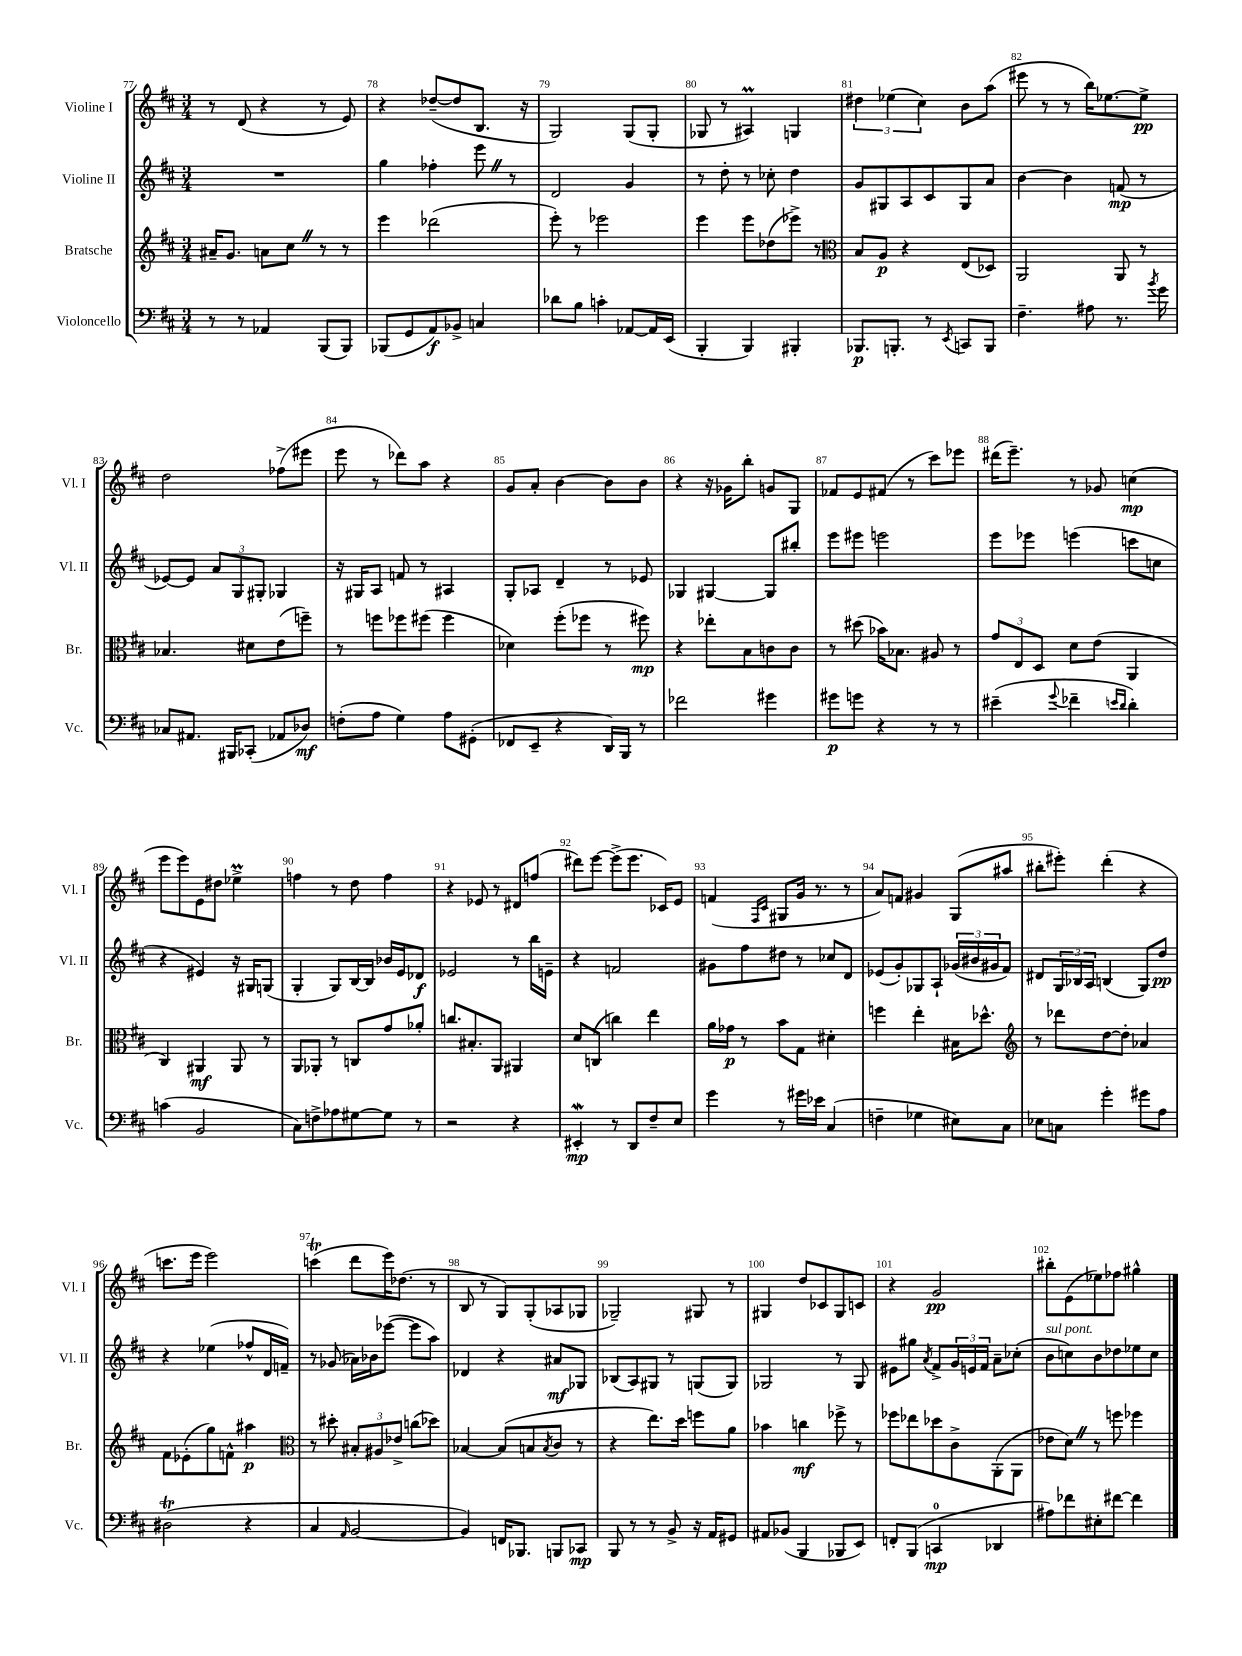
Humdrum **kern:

**kern	**kern	**kern	**kern
*staff4	*staff3	*staff2	*staff1
*clefF4	*clefG2	*clefG2	*clefG2
*k[f#c#]	*k[f#c#]	*k[f#c#]	*k[f#c#]
*M3/4	*M3/4	*M3/4	*M3/4
8r	16a#~/LK	2.r	8r
.	8.g/J	.	.
8r	.	.	(8d/
4AA-/	8a\L	.	4r
.	8cc#\J	.	.
(8BBB/L	8r	.	8r
8BBB/J)	8r	.	8e/)
=	=	=	=
(8BBB-/L	4eee\	4gg\	4r
8GG/	.	.	.
8AA/)	(2ddd-\	4ff-'\	([8dd-~/L
8BB-^/J	.	.	8dd-/]
4C/	.	8eee\	8.B/J
.	.	8r	.
.	.	.	16r
=	=	=	=
8d-\L	8eee'\)	2d/	2G/)
8B\J	8r	.	.
4c'\	2eee-\	.	.
[8AA-/L	.	4g/	(8G/L
16AA-/]L	.	.	8G'/J
(16EE/JJ	.	.	.
=	=	=	=
4BBB'/	4eee\	8r	8G-/
.	.	8dd'\	8r
4BBB/)	8eee\L	8r	4A#/)
.	(8dd-\	8cc-'\	.
4BBB#'/	8eee-^\J)	4dd\	4G/
.	8r	.	.
=	=	=	=
*	*clefC3	*	*
8.BBB-/L	8B/L	8g/L	6dd#\
.	8A/J	8G#/	.
.	.	.	(6ee-\
8.BBB'/J	.	.	.
.	4r	8A/	.
.	.	.	6cc#\)
8r	.	8c#/	.
8qEE/	.	.	.
8CC/L	(8E/L	8G#/	8b\L
8BBB/J	8D-/J)	8a/J	(8aa\J
=	=	=	=
4.F#~\	2AA/	[4b\	8eee#\
.	.	.	8r
.	.	4b\]	8r
8A#\	.	.	16bb\LK)
.	.	.	[8.ee-\
8.r	8AA/	(8f/	.
.	8r	8r	8ee-^\]J
8qb/	.	.	.
16g\	.	.	.
=	=	=	=
8C-/L	4.B-/	[8e-/L)	2dd\
8.AA#/J	.	8e-/]J	.
.	.	12a/L	.
16BBB#/LK	.	.	.
.	.	12G/	.
(8CC-'/J	8d#\L	.	.
.	.	12G#'/J	.
8AA-/L	(8e\	4G-/	(8ff-^\L
8D-/J)	8ff~\J)	.	8eee#\J
=	=	=	=
(8F'\L	8r	16r	8eee\
.	.	16G#/LK	.
8A\J	8ff\L	8A/J	8r
4G\)	8ff-\	8f/	8ddd-\L)
.	(8ff#\J	8r	8aa\J
8A\L	4ff#\	4A#/	4r
(8GG#'\J	.	.	.
=	=	=	=
8FF-/L	4d-\)	8G'/L	8g/L
8EE~/J	.	8A-/J	8a'/J
4r	(8ff#'\L	4d~/	[4b\
.	8ff-\J	.	.
16DD/LL)	8r	8r	8b\]L
16BBB/JJ	.	.	.
8r	8ff#\)	8e-/	8b\J
=	=	=	=
2f-\	4r	4G-/	4r
.	8ee-'\L	[4G#/	16r
.	.	.	16g-\LK
.	8B\	.	8bb'\J
4g#\	8c\	8G#/]L	8g/L
.	8c\J	8bb#'/J	8G/J
=	=	=	=
8g#\L	8r	8eee\L	8f-/L
8g\J	(8dd#\	8eee#\J	8e/
4r	16b-\LK)	2eee\	(8f#/J
.	8.B-\J	.	.
.	.	.	8r
8r	8A#/	.	8ccc#\L)
8r	8r	.	8eee-\J
=	=	=	=
(4e#~\	12g/L	8eee\L	(16ddd#\LK
.	.	.	8.eee~\J)
.	12E/	.	.
.	.	8eee-\J	.
.	12D/J	.	.
8qqg/	.	.	.
4f-~\	8d\L	(4eee\	8r
.	(8e\J	.	8g-/
16qqe/LL	.	.	.
16qqd/JJ	.	.	.
4d'\)	4AA/	8ccc\L	(4cc\
.	.	8cc\J	.
=	=	=	=
(4c\	4C#/)	4r	8eee\L
.	.	.	8eee\)
2BB/	4AA#/	4e#/)	8e\
.	.	.	8dd#\J
.	8AA#/	16r	4ee-^\
.	.	16G#/LK	.
.	8r	(8G/J	.
=	=	=	=
8C#\L)	8AA/L	4G'/	4ff\
8F^\	8AA-'/J	.	.
8A-\	8r	8G/L)	8r
[8G#\	8C/L	[16B/L	8dd\
.	.	16B/]JJ	.
8G#\]J	8g/	16b-/LL	4ff\
.	.	16e/J	.
8r	8a-'/J	8d-/J	.
=	=	=	=
2r	8.cc/L	2e-/	4r
.	8.B#'/	.	.
.	.	.	8e-/
.	8AA/J	.	8r
4r	4AA#/	8r	8d#/L
.	.	16bb\LL	(8ff/J
.	.	16e~\JJ	.
=	=	=	=
4EE#'/	8d/L	4r	8ddd#\L)
.	(8C/J	.	[8eee\J
8r	4cc\)	2f/	(8eee^\]L
8DD/L	.	.	8.eee\J
8F#~/	4ee\	.	.
.	.	.	16c-/LK)
8E/J	.	.	8e/J
=	=	=	=
4g\	16a\LL	8g#\L	(4f/
.	16g-\JJ	.	.
.	8r	8ff#\	.
.	.	.	16qqF#/LL
.	.	.	16qqc#/JJ
8r	8b\L	8dd#\J	8G#/L
16g#\LL	8G\J	8r	16g/Jk
16e-\JJ	.	.	8.r
(4C#/	4d#'\	8cc-/L	.
.	.	8d/J	8r
=	=	=	=
4F~\	4ff\	(8e-/L	8a/L)
.	.	8g'/)	8f/J
4G-\	4ee'\	8G-/	4g#/
.	.	8A`/J	.
8E#\L)	16B#\LK	(24g-/LL	(8G/L
.	.	24b#/	.
.	8.dd-^^\J	.	.
.	.	24g#/J	.
8C#\J	.	8f#/J)	8aa#/J
=	=	=	=
*	*clefG2	*	*
8E-\L	8r	8d#/L	8bb#'\L
8C\J	8ddd-\L	24G/L	8eee#'\J)
.	.	24B-/	.
.	.	24A/JJ	.
4g'\	[8dd\	(4B/	(4ddd'\
.	8dd'\]J	.	.
8g#\L	4a-/	8G/L)	4r
8A\J	.	8dd/J	.
=	=	=	=
(2D#\	8f#\L	4r	8.ccc\L
.	(8e-'\	.	.
.	.	.	16eee\Jk
.	8gg\)	(4ee-\	2eee\)
.	8f^^\J	.	.
4r	4aa#\	8ff-^^/L	.
.	.	16d/L	.
.	.	16f~/JJ)	.
=	=	=	=
*	*clefC3	*	*
4C#/	8r	8r	(4ccc\
.	8dd#'\	(8g-/	.
16qqAA/	.	.	.
[2BB/	12B#'/L	16a-\LL)	8ddd\L
.	.	16b-\J	.
.	12A#/	.	.
.	.	([8eee-\J	16eee\K)
.	12e-^/J	.	.
.	.	.	(8.dd-\J
.	(8cc\L	8eee-\]L	.
.	8dd-\J)	8aa\J)	8r
=	=	=	=
4BB/])	[4B-/	4d-/	8B/
.	.	.	8r
16FF/LK	(8B-/]L	4r	8G/L)
8.BBB-/J	.	.	.
.	8B/	.	(8G'/
.	8qB/	.	.
8BBB/L	8c#/J	8a#/L	8A-/
8CC-/J	8r	8G-/J	8G-/J
=	=	=	=
8BBB/	4r	(8B-/L	2G-~/)
8r	.	8A/)	.
8r	8.ee\L)	8G#/J	.
8BB^/	.	8r	.
.	16dd\Jk	.	.
16r	8ff\L	(8G/L	8G#/
16AA/LK	.	.	.
8GG#/J	8a\J	8G/J)	8r
=	=	=	=
8AA#/L	4b-\	2G-/	4G#/
(8BB-/J	.	.	.
4BBB/	4cc\	.	8dd/L
.	.	.	8c-/
8BBB-/L	8ff-^\	8r	8G#/
8EE/J)	8r	8G-/	8c/J
=	=	=	=
8FF'/L	8ff-\L	8e#\L	4r
(8BBB/J	8ee-\	8gg#\J	.
.	.	8qa/	.
4CC/	8dd-\	8f#^/L	2g/
.	8c#^\	24g/L	.
.	.	24e/	.
.	.	24f#/JJ	.
4DD-/	(8AA'\	8a~\L	.
.	8AA\J	(8cc-'\J	.
=	=	=	=
8A#\L)	8e-\L	8b\L	8bb#'\L
8f-\	8d\J)	8cc\)	(8e\
8E#'\	8r	8b\	8ee-\)
[8f#\J	8ff\	8dd-\	8ff-\J
4f#\]	4ff-\	8ee-\	4gg#^^\
.	.	8cc\J	.
==	==	==	==
*-	*-	*-	*-
